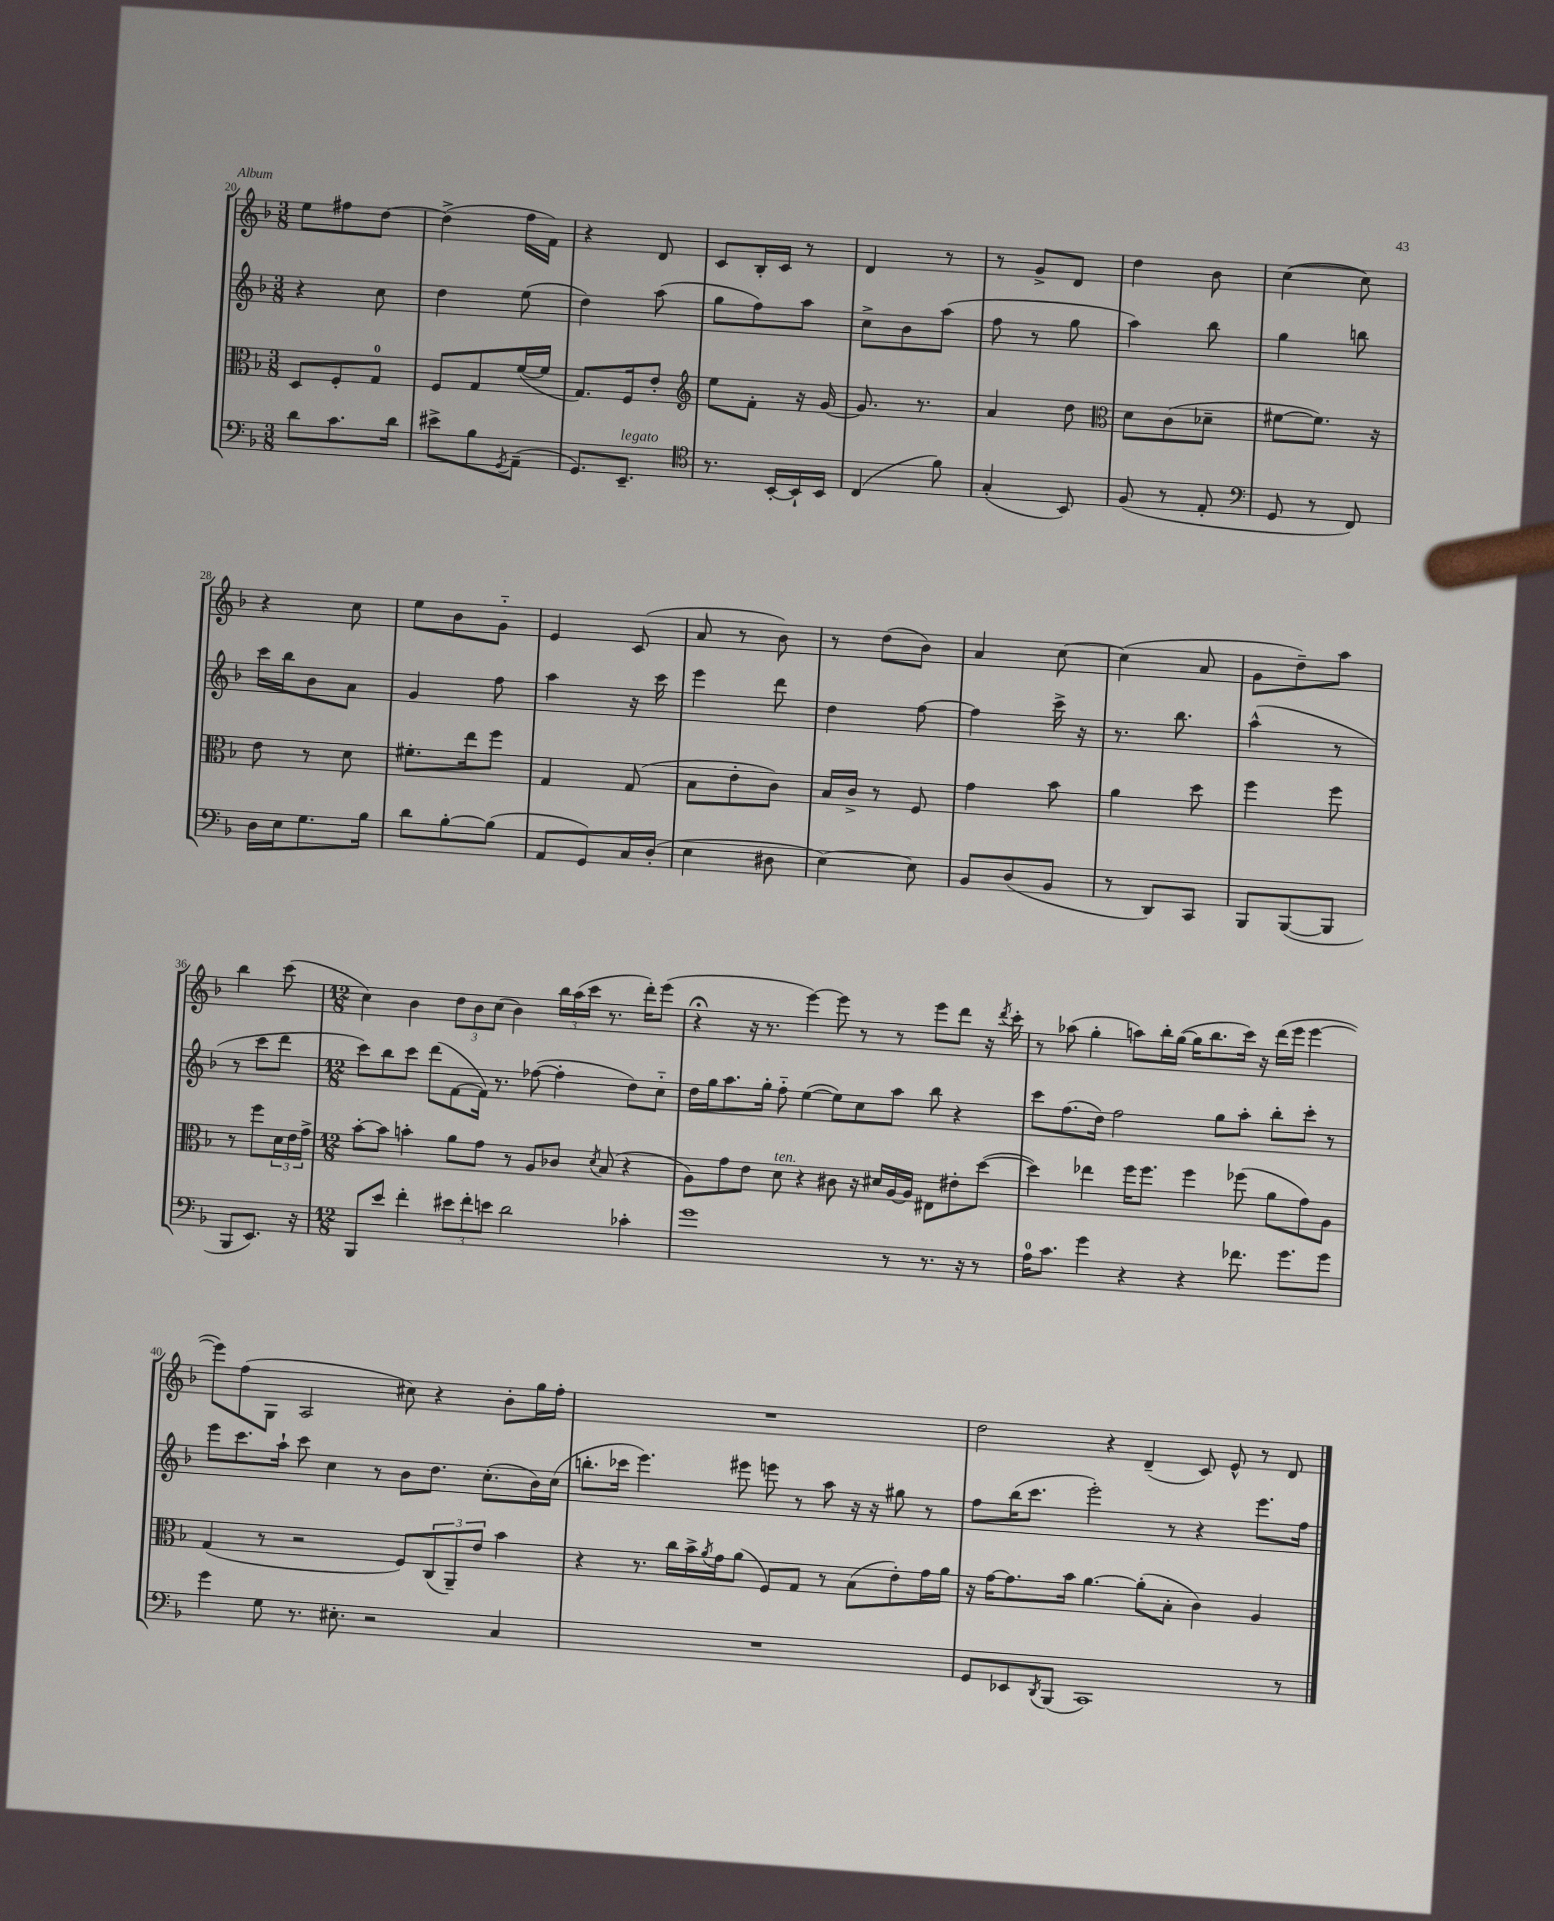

**kern	**kern	**kern	**kern
*part4	*part3	*part2	*part1
*staff4	*staff3	*staff2	*staff1
*clefF4	*clefC3	*clefG2	*clefG2
*k[b-]	*k[b-]	*k[b-]	*k[b-]
*M3/8	*M3/8	*M3/8	*M3/8
=20	=20	=20	=20
8d\L	8D/L	4r	8ee\L
8.c\	8F'/	.	8ff#X\
.	8G/J	8cc\	[8dd\J
16d\Jk	.	.	.
=21	=21	=21	=21
8e#X^\L	8F/L	4dd\	(4dd^\]
8B-\	8G/	.	.
8qGG/	.	.	.
(8AA~\J	([16f/L	(8ee\	16ff\LL
.	16f/JJ]	.	16f\JJ)
=22	=22	=22	=22
8.GG/L)	8.G/L)	4dd\)	4r
!LO:TX:a:i:t=legato	!	!	!
8.EE~/J	16F/k	.	.
.	8e'/J	(8aa\	8d/
=23	=23	=23	=23
*clefC4	*clefG2	*	*
8.r	8ee\L	8gg\L	8c/L
.	8f'\J	8ff\)	16B-'/L
[16BB-'/LL	.	.	16c/JJ
16BB-`/]	16r	8aa\J	8r
16BB-/JJ	[16g/	.	.
=24	=24	=24	=24
(4C/	8.g/]	8cc^\L	4d/
.	.	8b-\	.
.	8.r	.	.
8f\)	.	(8aa\J	8r
=25	=25	=25	=25
(4G'/	4a/	8ff\	8r
.	.	8r	8g^/L
8BB-/)	8dd\	8gg\	8d/J
=26	=26	=26	=26
*	*clefC3	*	*
(8F/	8d\L	4aa\)	4dd\
8r	(8c\	.	.
8E'/	8d-X~\J	8bb-\	8b-\
=27	=27	=27	=27
*clefF4	*	*	*
8GG/	[8f#X\L	4gg\	([4cc\
8r	8.f#\J])	.	.
8FF/)	.	8bbn\	8cc\])
.	16r	.	.
!!LO:LB:g=z
=28	=28	=28	=28
16D\LL	8e\	16ccc\LL	4r
16E\J	.	16bb-\J	.
8.G\	8r	8b-\	.
.	8d\	8a\J	8cc\
16B-\Jk	.	.	.
=29	=29	=29	=29
8d\L	8.f#X'\L	4g/	8ee\L
[8B-'\	.	.	8b-\
.	16ee\k	.	.
(8B-\J]	8ff\J	8ff\	8g\J
=30	=30	=30	=30
8AA/L	4G/	4aa\	4e/
8GG/)	.	.	.
16C/L	(8G/	16r	(8c/
(16D'/JJ	.	16ccc\	.
=31	=31	=31	=31
4E\	8B-\L	4eee\	8a/
.	8e'\	.	8r
8D#X\	8c\J)	8ddd\	8b-\)
=32	=32	=32	=32
[4E\)	16B-/LL	4dd\	8r
.	16c^/JJ	.	.
.	8r	.	(8dd\L
8E\]	8F/	[8ff\	8b-\J)
=33	=33	=33	=33
8BB-/L	4g\	4ff\]	4a/
(8D/	.	.	.
8BB-/J	8b-\	16ccc^\	[8cc\
.	.	16r	.
=34	=34	=34	=34
8r	4a\	8.r	(4cc\]
8DD/L)	.	.	.
.	.	8.bb-\	.
8CC/J	8dd\	.	8a/
=35	=35	=35	=35
8BBB-/L	4ff\	(4aa^^\	8g\L
([8BBB-/	.	.	8dd~\)
8BBB-/J]	8ff\	8r	8aa\J
!!LO:LB:g=z
=36	=36	=36	=36
8BBB-/L	8r	8r	4bb-\
8.EE/J)	8ff\L	8ccc\L	.
.	24d\L	8ddd\J	(8ccc\
.	24e\	.	.
16r	.	.	.
.	24g^\JJ	.	.
=37	=37	=37	=37
*M12/8	*M12/8	*M12/8	*M12/8
8BBB-/L	[8b-'\L	8ccc\L)	4cc\)
8e/J	8b-\J]	8bb-\	.
4f'\	4bn'\	8ccc\J	4b-\
.	.	(8ddd\L	.
12e#X\L	8a\L	[8f\	12dd\L
12f'\	.	.	12b-\
.	8g\J	16f\Jk])	.
12en\J	.	.	(12cc\J
.	.	8.r	.
2d\	8r	.	4b-\)
.	8A/L	([8ff-X\	.
.	8c-X/J	4ff-'\]	24bb-\LL
.	.	.	(24aa\
.	.	.	24ccc\JJ
.	8qd/	.	.
.	(8B-/	.	8.r
4c-X'\	4r	8dd\L)	.
.	.	.	16ddd'\KL)
.	.	8cc\J	(8eee\J
=38	=38	=38	=38
1g	8A\L)	16dd\LL	4r;<
.	.	16gg\J	.
.	8g\	8.aa\	.
.	8e\J	.	16r
.	.	16gg'\Jk	8.r
!	!LO:TX:a:i:t=ten.	!	!
.	8d\	8ff\	.
.	4r	([4ee\	[4eee\)
.	8c#X\	8ee\L])	8eee\]
.	16r	8cc\	8r
.	16d#X/LL	.	.
8r	[16A/	8aa\J	8r
.	16A/JJ]	.	.
8.r	8E#X\L	8bb-\	8eee\L
.	8e#X'\	4r	8ddd\J
16r	.	.	.
8r	([8dd\J	.	16r
.	.	.	8qddd/
.	.	.	16ccc'\
=39	=39	=39	=39
16A\KL	4dd\])	8ccc\L	8r
8.c\J	.	.	.
.	.	(8.ff\	(8aa-X\
4g\	4ee-X\	.	4gg'\
.	.	16dd\Jk)	.
.	.	2ff\	.
4r	16ff\KL	.	8aan\L)
.	8.ff\J	.	.
.	.	.	16bb-'\L
.	.	.	([16gg\JJ
4r	4ff\	.	16gg\KL]
.	.	.	8.bb-\
.	.	8gg\L	.
8.f-X\	(8ff-X\	8aa'\J	16ccc\Jk)
.	.	.	16r
.	8a\L	8bb-'\L	(16ddd\LL
8.g\L	.	.	16eee\JJ
.	8g\)	8ccc'\J	[4eee\
8g\J	8A\J	8r	.
!!LO:LB:g=z
=40	=40	=40	=40
4g\	(4G/	8eee\L	8eee\L])
.	.	8.ccc\	(8ff\
8G\	8r	.	8G\J
.	.	16aa`\Jk	.
8.r	2r	8ccc\	2A/
.	.	4cc\	.
8.E#X'\	.	.	.
2r	.	8r	.
.	8F/L)	8b-\L	8cc#X\)
.	(12C/	8.dd\J	4r
.	12AA~/)	.	.
.	12e/J	.	.
.	.	(8.cc'\L	.
4C/	4b-\	.	8b-'\L
.	.	16b-\L)	16gg\L
.	.	(16cc\JJ	16ff'\JJ
=41	=41	=41	=41
1.r	4r	8.bbn'\L	1.r
.	.	16ccc-X\Jk	.
.	8.r	4.eee\)	.
.	16cc\LL	.	.
.	16b-^\	.	.
.	8qa/	.	.
.	16g\J	.	.
.	(8a\J	8eee#X\	.
.	8F/L)	8eeen\	.
.	8G/J	8r	.
.	8r	8aa\	.
.	(8B-\L	16r	.
.	.	16r	.
.	8e'\)	8gg#X\	.
.	16g\L	8r	.
.	16a\JJ	.	.
=42	=42	=42	=42
8GG/L	16r	8ff\L	2dd\
.	[16g\KL	.	.
8EE-X/	8.g\]	(16bb-\K	.
.	.	8.ccc\J	.
8qDD/	.	.	.
(8BBB-/J	.	.	.
.	16b-\Jk	.	.
1CC)	[4.a\	2eee'\)	.
.	.	.	4r
.	(8a'\L]	.	(4d~/
.	8B-'\J	8r	.
.	4c\)	4r	8c/)
.	.	.	8e^^/
.	4A/	8.eee\L	8r
8r	.	.	8d/
.	.	16ff\Jk	.
==	==	==	==
*-	*-	*-	*-
